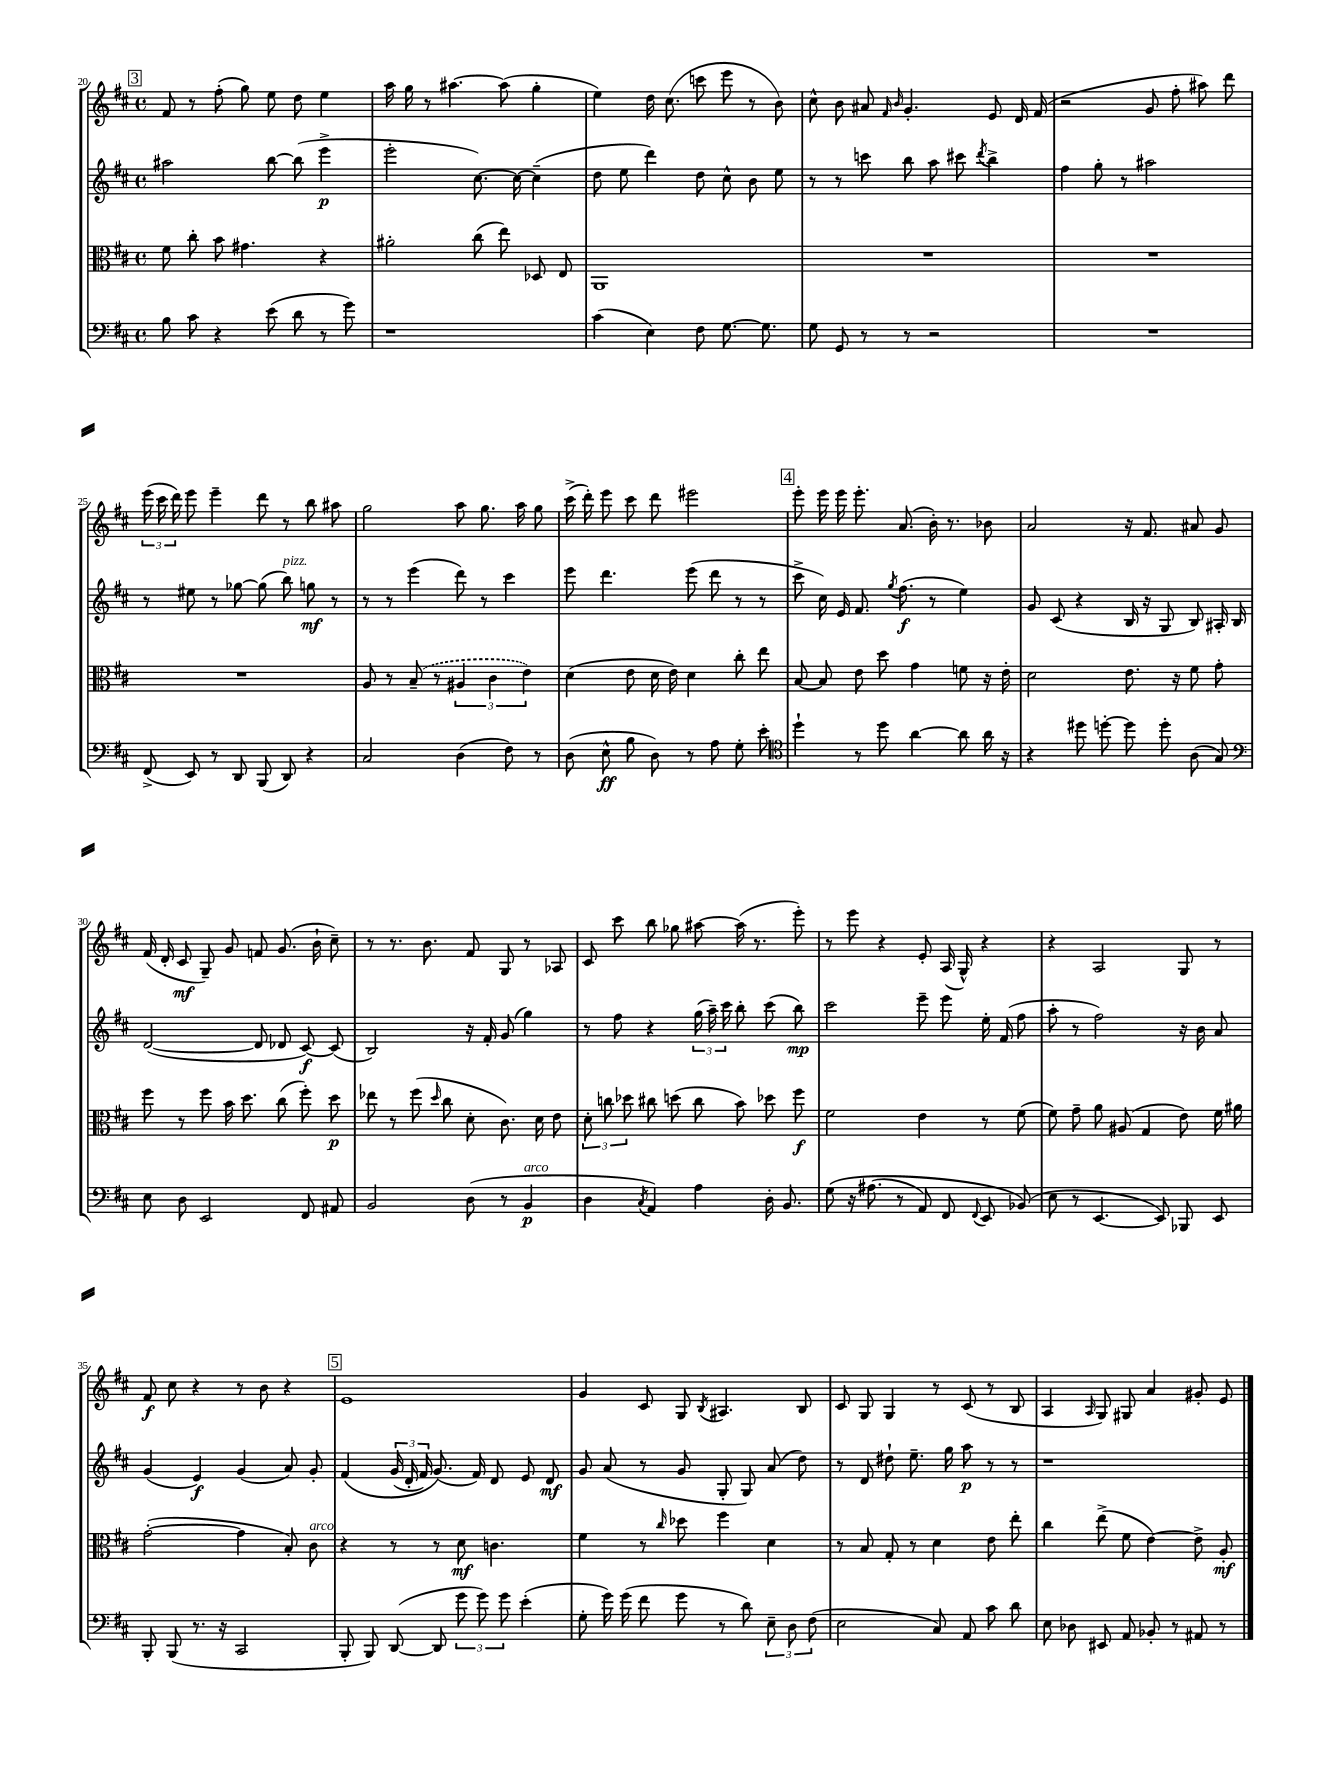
<<
\new StaffGroup <<
\new Staff = "s0" {
    \clef treble \key d \major \defaultTimeSignature \time 4/4
    \autoBeamOff \mark \markup { \box "3" } fis'8 r8 fis''8-.( g''8) e''8 d''8 e''4 |
    a''16 g''16 r8 ais''4.~ ais''8( g''4-. |
    e''4) d''16 cis''8.( c'''8 e'''8 r8 b'8) |
    cis''8-^ b'8 ais'8 \grace { fis'16 b'16 } g'4.-. e'8 d'16 fis'16( |
    r2 g'8 fis''8-. ais''8) d'''8 |
    \tuplet 3/2 { e'''16( cis'''16 d'''16) } e'''8 e'''4-- d'''8 r8 b''8 ais''8 |
    g''2 a''8 g''8. a''16 g''8 |
    cis'''16->( d'''16-.) e'''8 cis'''8 d'''8 eis'''2 |
    \mark \markup { \box "4" } e'''8-. e'''16 e'''16 e'''8.-. a'8.( b'16-.) r8. bes'8 |
    a'2 r16 fis'8. ais'8 g'8 |
    fis'16( d'16-. cis'8\mf g8--) g'8 f'8 g'8.( b'16-! cis''8--) |
    r8 r8. b'8. fis'8 g8 r8 aes8 |
    cis'8 cis'''8 b''8 ges''8 ais''8~ ais''16( r8. e'''8-.) |
    r8 e'''8 r4 e'8-. a16( g16-^) r4 |
    r4 a2 g8 r8 |
    fis'8\f cis''8 r4 r8 b'8 r4 |
    \mark \markup { \box "5" } e'1 |
    g'4 cis'8 g8 \acciaccatura { b8 } ais4. b8 |
    cis'8 g8 g4 r8 cis'8( r8 b8 |
    a4 \grace { a16 } g8) gis8 a'4 gis'8-. e'8 \bar "|." |
}
\new Staff = "s1" {
    \clef treble \key d \major \defaultTimeSignature \time 4/4
    \autoBeamOff \mark \markup { \box "3" } ais''2 b''8~ b''8( e'''4->\p |
    e'''2-. cis''8.~) cis''16~ cis''4--( |
    d''8 e''8 d'''4) d''8 cis''8-^ b'8 e''8 |
    r8 r8 c'''8 b''8 a''8 cis'''8 \acciaccatura { d'''8 } b''4-> |
    fis''4 g''8-. r8 ais''2 |
    r8 eis''8 r8 ges''8~ ges''8( b''8^\markup { \italic "pizz." }) g''8\mf r8 |
    r8 r8 e'''4( d'''8) r8 cis'''4 |
    e'''8 d'''4. e'''8( d'''8 r8 r8 |
    \mark \markup { \box "4" } cis'''8-> cis''16) e'16 fis'8. \acciaccatura { g''8 } fis''8.\f( r8 e''4) |
    g'8 cis'8( r4 b16 r16 g8 b8) ais16-. b16 |
    d'2~( d'8 des'8 cis'8~\f) cis'8( |
    b2) r16 fis'16-. g'8( g''4) |
    r8 fis''8 r4 \tuplet 3/2 { g''16( a''16--) cis'''16 } b''8-. cis'''8( b''8\mp) |
    cis'''2 e'''8-- e'''8 e''16-. fis'16( fis''8 |
    a''8-. r8 fis''2) r16 b'16 a'8 |
    g'4( e'4\f) g'4( a'8) g'8-. |
    \mark \markup { \box "5" } fis'4\( \tuplet 3/2 { g'16( d'16-. fis'16) } g'8.(\) fis'16) d'8 e'8 d'8\mf |
    g'8 a'8( r8 g'8 g8-. g8) a'8( d''8) |
    r8 d'8 dis''8-! e''8.-- g''16 a''8\p r8 r8 |
    r1 \bar "|." |
}
\new Staff = "s2" {
    \clef alto \key d \major \defaultTimeSignature \time 4/4
    \autoBeamOff \mark \markup { \box "3" } fis'8 cis''8-. b'8 gis'4. r4 |
    ais'2-. cis''8( e''8) des8 e8 |
    a,1 |
    R1 |
    R1 |
    R1 |
    a8 r8 \once \slurDashed b8--( r8 \tuplet 3/2 { ais4 cis'4 e'4) } |
    d'4( e'8 d'16 e'16) d'4 cis''8-. e''8 |
    \mark \markup { \box "4" } b8~ b8 e'8 d''8 g'4 f'8 r16 e'16-. |
    d'2 e'8. r16 fis'8 g'8-. |
    fis''8 r8 fis''8 b'16 d''8. cis''8( fis''8-.) d''8\p |
    ees''8 r8 fis''8( \grace { d''16 } cis''8 d'8-. cis'8.) d'16 e'8 |
    \tuplet 3/2 { d'8-. c''8 des''8 } cis''8 d''8( cis''8 b'8) des''8 fis''8\f |
    fis'2 e'4 r8 fis'8( |
    fis'8) g'8-- a'8 ais8( g4 e'8) fis'16 ais'16 |
    g'2~-.( g'4 b8-.) cis'8^\markup { \italic "arco" } |
    \mark \markup { \box "5" } r4 r8 r8 d'8\mf c'4. |
    fis'4 r8 \grace { cis''16 } des''8 fis''4 d'4 |
    r8 b8 g8-. r8 d'4 e'8 e''8-. |
    cis''4 e''8->( fis'8 e'4~) e'8-> a8-.\mf \bar "|." |
}
\new Staff = "s3" {
    \clef bass \key d \major \defaultTimeSignature \time 4/4
    \autoBeamOff \mark \markup { \box "3" } b8 cis'8 r4 e'8( d'8 r8 g'8) |
    r1 |
    cis'4( e4) fis8 g8.~ g8. |
    g8 g,8 r8 r8 r2 |
    R1 |
    fis,8->( e,8) r8 d,8 b,,8( d,8) r4 |
    cis2 d4( fis8) r8 |
    d8( e8-^\ff b8 d8) r8 a8 g8-. e'8-. |
    \mark \markup { \box "4" } \clef tenor d''4-! r8 d''8 a'4~ a'8 a'16 r16 |
    r4 dis''8 d''8~-. d''8 d''8-. a8( g8) |
    \clef bass e8 d8 e,2 fis,8 ais,8 |
    b,2 d8( r8 b,4\p^\markup { \italic "arco" } |
    d4 \acciaccatura { cis8 } a,4) a4 d16-. b,8. |
    g8\( r16 ais8.( r8 a,8) fis,8 \appoggiatura { fis,8 } e,8 bes,8(\) |
    e8 r8 e,4.~ e,8) bes,,8 e,8 |
    b,,8-. b,,8( r8. r16 cis,2 |
    \mark \markup { \box "5" } b,,8-. b,,8) d,8~( d,8 \tuplet 3/2 { g'8 g'8) g'8 } e'4-.( |
    g8-. g'16) g'16( fis'8 g'8 r8 d'8) \tuplet 3/2 { e8-- d8 fis8( } |
    e2 cis8) a,8 cis'8 d'8 |
    e8 des8 eis,8 a,8 bes,8-. r8 ais,8 r8 \bar "|." |
}
>>
>>
\layout { \context { \Score currentBarNumber = #20 } }
